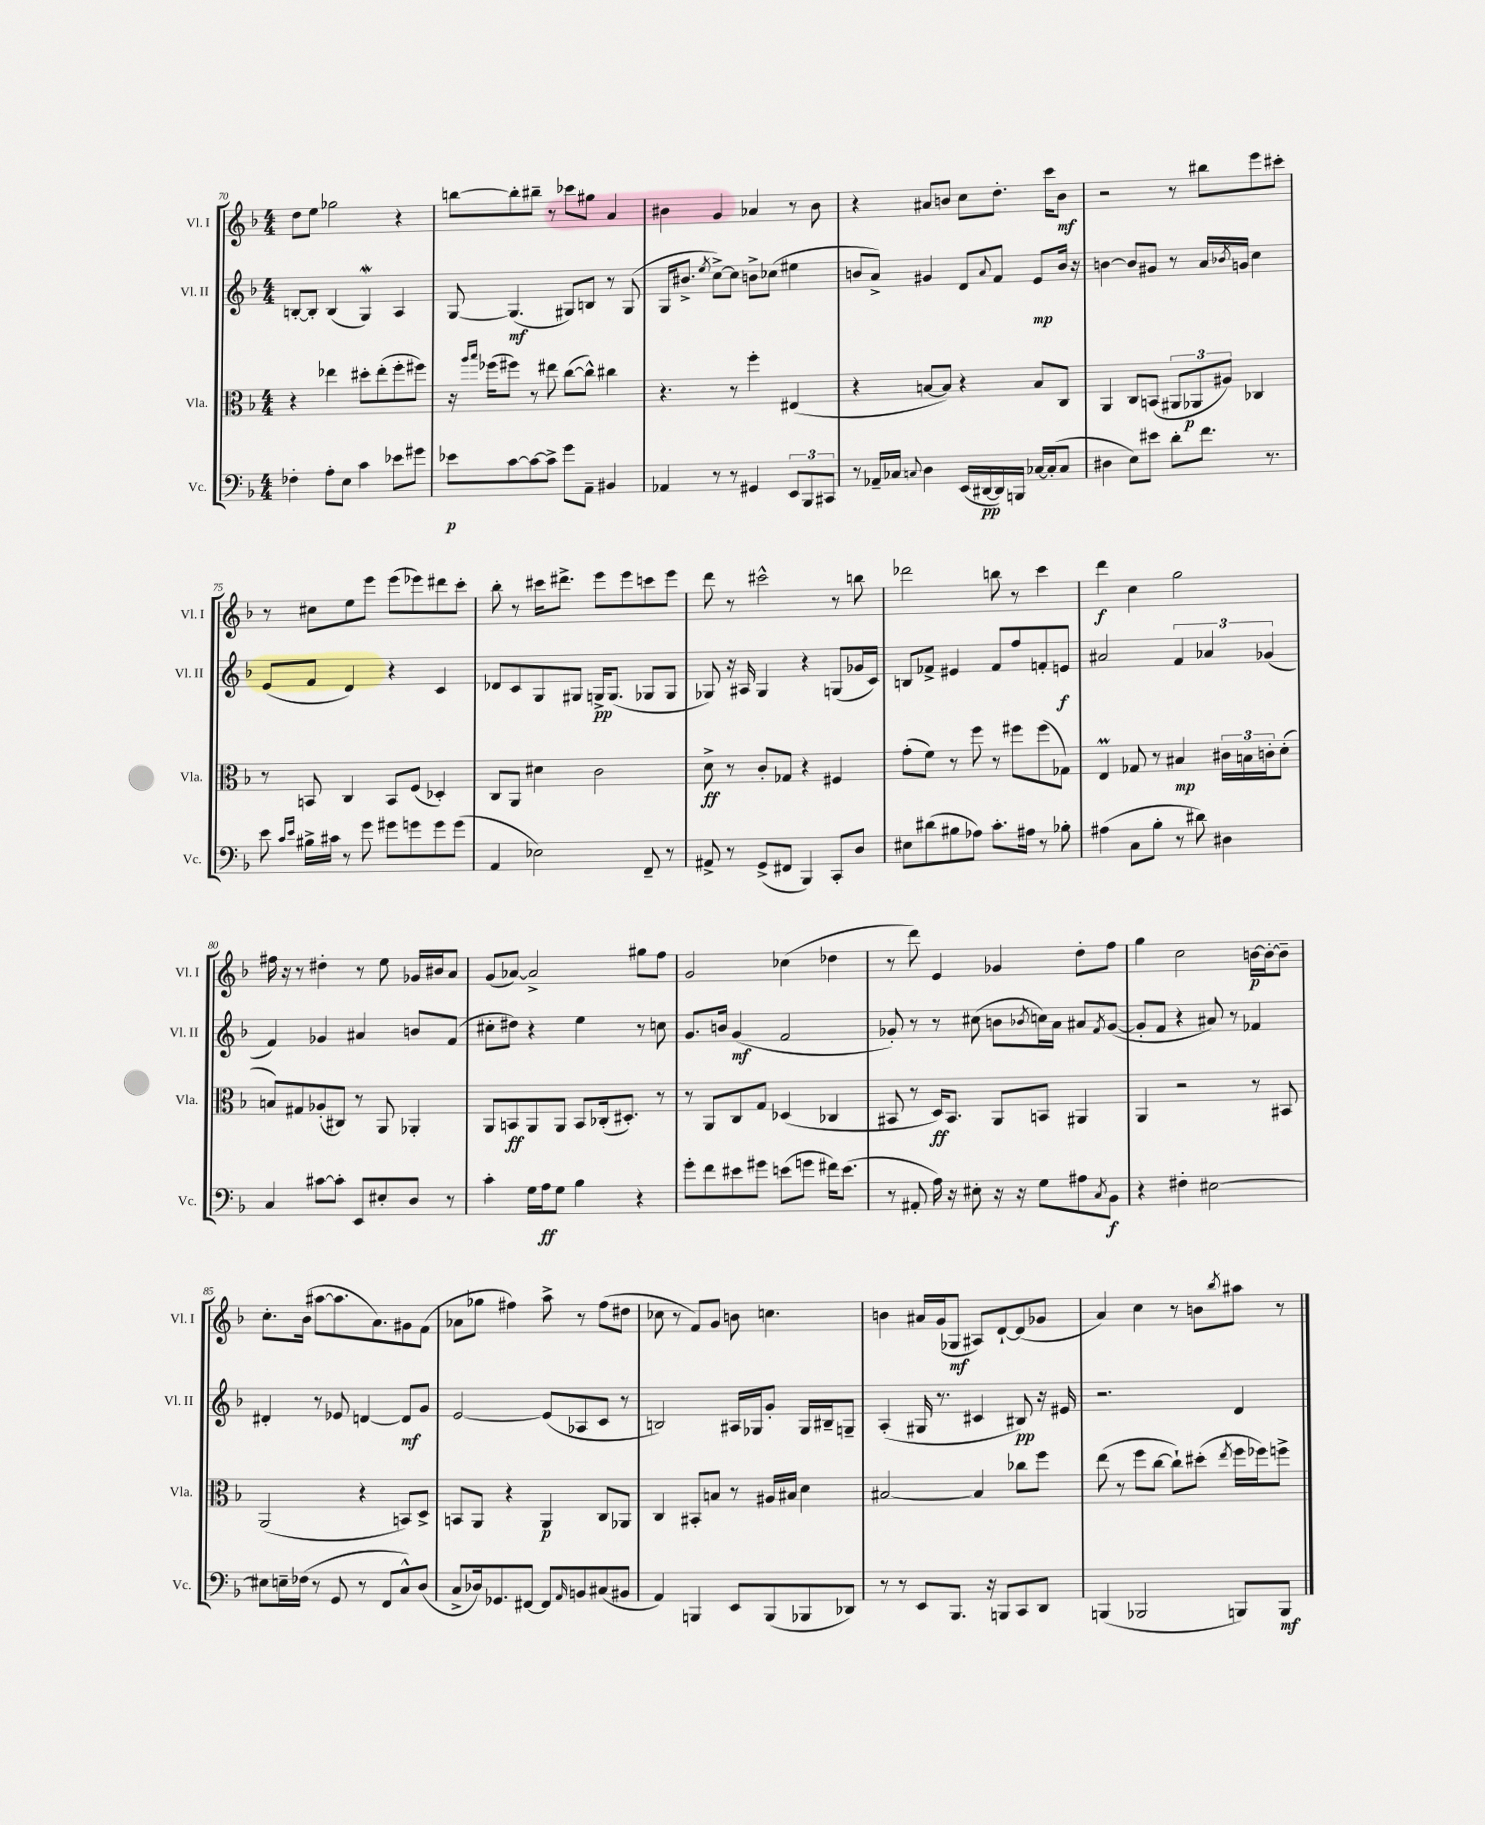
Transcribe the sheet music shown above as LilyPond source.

<<
\new StaffGroup <<
\new Staff = "s0" \with { instrumentName = "Vl. I" shortInstrumentName = "Vl. I" } {
    \clef treble \key f \major \numericTimeSignature \time 4/4
    d''8 e''8 ges''2 r4 |
    b''8~ b''8-. bis''8-- r8 ces'''8 gis''8 a'4 |
    bis'4 g'4 aes'4 r8 bis'8 |
    r4 ais'8 b'8 c''8 d''8.-. c'''16 b'8\mf |
    r2 r8 bis''8 e'''8 cis'''8-. |
    r8 cis''8 e''8 e'''8 e'''8( ees'''8) dis'''8 c'''8-. |
    bes''8-. r8 cis'''16 dis'''8.-> e'''8 e'''8 c'''8 e'''8 |
    d'''8 r8 cis'''2-^ r8 b''8 |
    des'''2 b''8 r8 c'''4 |
    d'''4\f c''4 g''2 |
    fis''16 r16 r8 dis''4-. r8 e''8 ges'16 bis'16 a'8 |
    g'8( aes'8~) aes'2-> gis''8 f''8 |
    g'2 ces''4( des''4 |
    r8 d'''8) e'4 ges'4 d''8-. f''8 |
    g''4 c''2 b'16~\p b'16~-. b'8-- |
    c''8.-. bes'16( ais''8~ ais''8. a'8.) gis'8 f'8( |
    aes'8 ges''8 fis''4) a''8-> r8 fis''8( dis''8 |
    ces''8 r8 f'8) g'8 b'8 c''4. |
    b'4 ais'16 g'16( ges8\mf ais8) d'8~-! d'8( ges'8 |
    a'4) c''4 r8 b'8 \acciaccatura { bes''8 } ais''8 r8 \bar "|." |
}
\new Staff = "s1" \with { instrumentName = "Vl. II" shortInstrumentName = "Vl. II" } {
    \clef treble \key f \major \numericTimeSignature \time 4/4
    b8~-. b8-. b4( g4\mordent) a4 |
    g8~ g4.\mf( gis8) b8 r8 gis8( |
    g16 bis'8.-> \acciaccatura { e''8 } c''8~->) c''8 b'8-> ces''8( eis''4 |
    b'8 a'8->) gis'4 d'8 \appoggiatura { a'8 } f'8 e'8\mp b'16 r16 |
    b'4~ b'8 gis'8 r8 a'16 \acciaccatura { bes'8 } g'16 c''4 |
    e'8( f'8 d'4) r4 c'4 |
    des'8 c'8 g8 gis8 g16->\pp g8.( ges8 ges8 |
    ges8) r16 ais16 ges4 r4 g8( ges'16 c'16) |
    b8 fes'8-> eis'4 fes'8 f''8 f'8-. e'8\f |
    ais'2 \tuplet 3/2 { f'4 aes'4 ges'4( } |
    f'4) ges'4 ais'4 b'8 f'8( |
    cis''8-. dis''8) r4 e''4 r8 c''8 |
    g'8. b'16 g'4\mf( f'2 |
    ges'8-.) r8 r8 cis''8( b'8 \acciaccatura { bes'8 } c''16) a'16 ais'8 \acciaccatura { f'8 } ges'8~( |
    ges'8-. f'8 r4 ais'8) r8 fes'4 |
    dis'4-. r8 ees'8 d'4~ d'8\mf g'8 |
    e'2~ e'8( aes8 c'8 r8 |
    b2) ais16 ges16 g'8-. ges16 bis16-- g8-- |
    a4-.( gis16 r8. cis'4 bis8\pp) r16 eis'16 |
    r2. d'4 \bar "|." |
}
\new Staff = "s2" \with { instrumentName = "Vla." shortInstrumentName = "Vla." } {
    \clef alto \key f \major \numericTimeSignature \time 4/4
    r4 ees''4 dis''8-. ees''8-.( f''8-. fis''8) |
    r16 \grace { a''16 bes''16 } fes''16( fis''8) r8 eis''8 c''8~( c''8-^) cis''4 |
    r4. r8 f''4-. eis4( |
    r4 b8~ b8) r4 b8 c8 |
    a,4 c8 b,8( \tuplet 3/2 { ais,8 aes,8\p ais8) } ces4 |
    r8 b,8 c4 b,8 f8( des4-.) |
    c8 a,8 dis'4 c'2 |
    d'8->\ff r8 c'8-. ges8 r4 fis4 |
    g'8-.( f'8) r8 f''8 r8 fis''8 fis''8( ges8) |
    e4\prall ges8 r8 bis4\mp \tuplet 3/2 { cis'16 b16 c'16-. } d'8-.( |
    b8) gis8 aes8-.( cis8) r8 a,8 aes,4-. |
    a,8 b,8\ff a,8 a,8 b,8 ces16-.( dis8.-.) r8 |
    r8 a,8 c8 g8 des4( ces4 |
    bis,8 r8 d16\ff) bis,8. a,8 b,8 ais,4 |
    a,4 r2 r8 bis,8 |
    a,2( r4 b,8) d8-> |
    b,8 a,8 r4 a,4\p c8 aes,8 |
    c4 bis,8-. b8 r8 ais16 bis16 d'4 |
    bis2~ bis4 ces''8 f''8 |
    e''8( r8 f''8 c''8~ c''8-!) dis''8-.( \acciaccatura { e''8 } f''16 fes''16) f''8-> \bar "|." |
}
\new Staff = "s3" \with { instrumentName = "Vc." shortInstrumentName = "Vc." } {
    \clef bass \key f \major \numericTimeSignature \time 4/4
    fes4-. a8-. e8 c'4 ees'8 gis'8 |
    ees'8\p c'8~ c'8~ c'8-> g'8 a,8-- bis,4 |
    aes,4 r8 r8 gis,4 \tuplet 3/2 { e,8 bes,,8 cis,8 } |
    r8 aes,16-- ces16 \appoggiatura { c8 } d4 e,16( dis,16~\pp dis,16) b,,16 ces16~ ces16-.( ces8 |
    dis4 e8) eis'8 d'8-. f'8. r8. |
    e'8 \grace { c'16 e'16 } bis16-> cis'16 r8 g'8 gis'8 g'8 g'8 g'8( |
    a,4 ees2) f,8-- r8 |
    ais,8-> r8 g,8->( fis,8 bes,,4) c,8-. d8 |
    eis8 dis'8( bis8 aes8) c'8.-. ais16 r8 bes8-. |
    ais4( c8 bes8-. r8 dis'8) dis4 |
    c4 cis'8~ cis'8-. e,8 eis8-. d8 r8 |
    c'4-. g16 a16\ff g8 bes4 r4 |
    g'8-. f'8 eis'8 gis'8 e'8( g'8 fis'16) e'8.( |
    r8 ais,8-. a16) r16 eis8-. r16 r16 g8 ais8 \acciaccatura { c8 } bes,8\f |
    r4 fis4-. eis2~ |
    eis8 e16-- fes16( r8 g,8 r8 f,8 c8-^) d8( |
    c8-> des16) ges,8. fis,8~ fis,8 \grace { a,16 } b,8 cis8( bis,8 |
    a,4) b,,4 e,8 b,,8( bes,,8 des,8) |
    r8 r8 e,8 bes,,8. r16 b,,8 c,8 d,8 |
    b,,4( bes,,2 b,,8) b,,8\mf \bar "|." |
}
>>
>>
\layout { \context { \Score currentBarNumber = #70 } }
